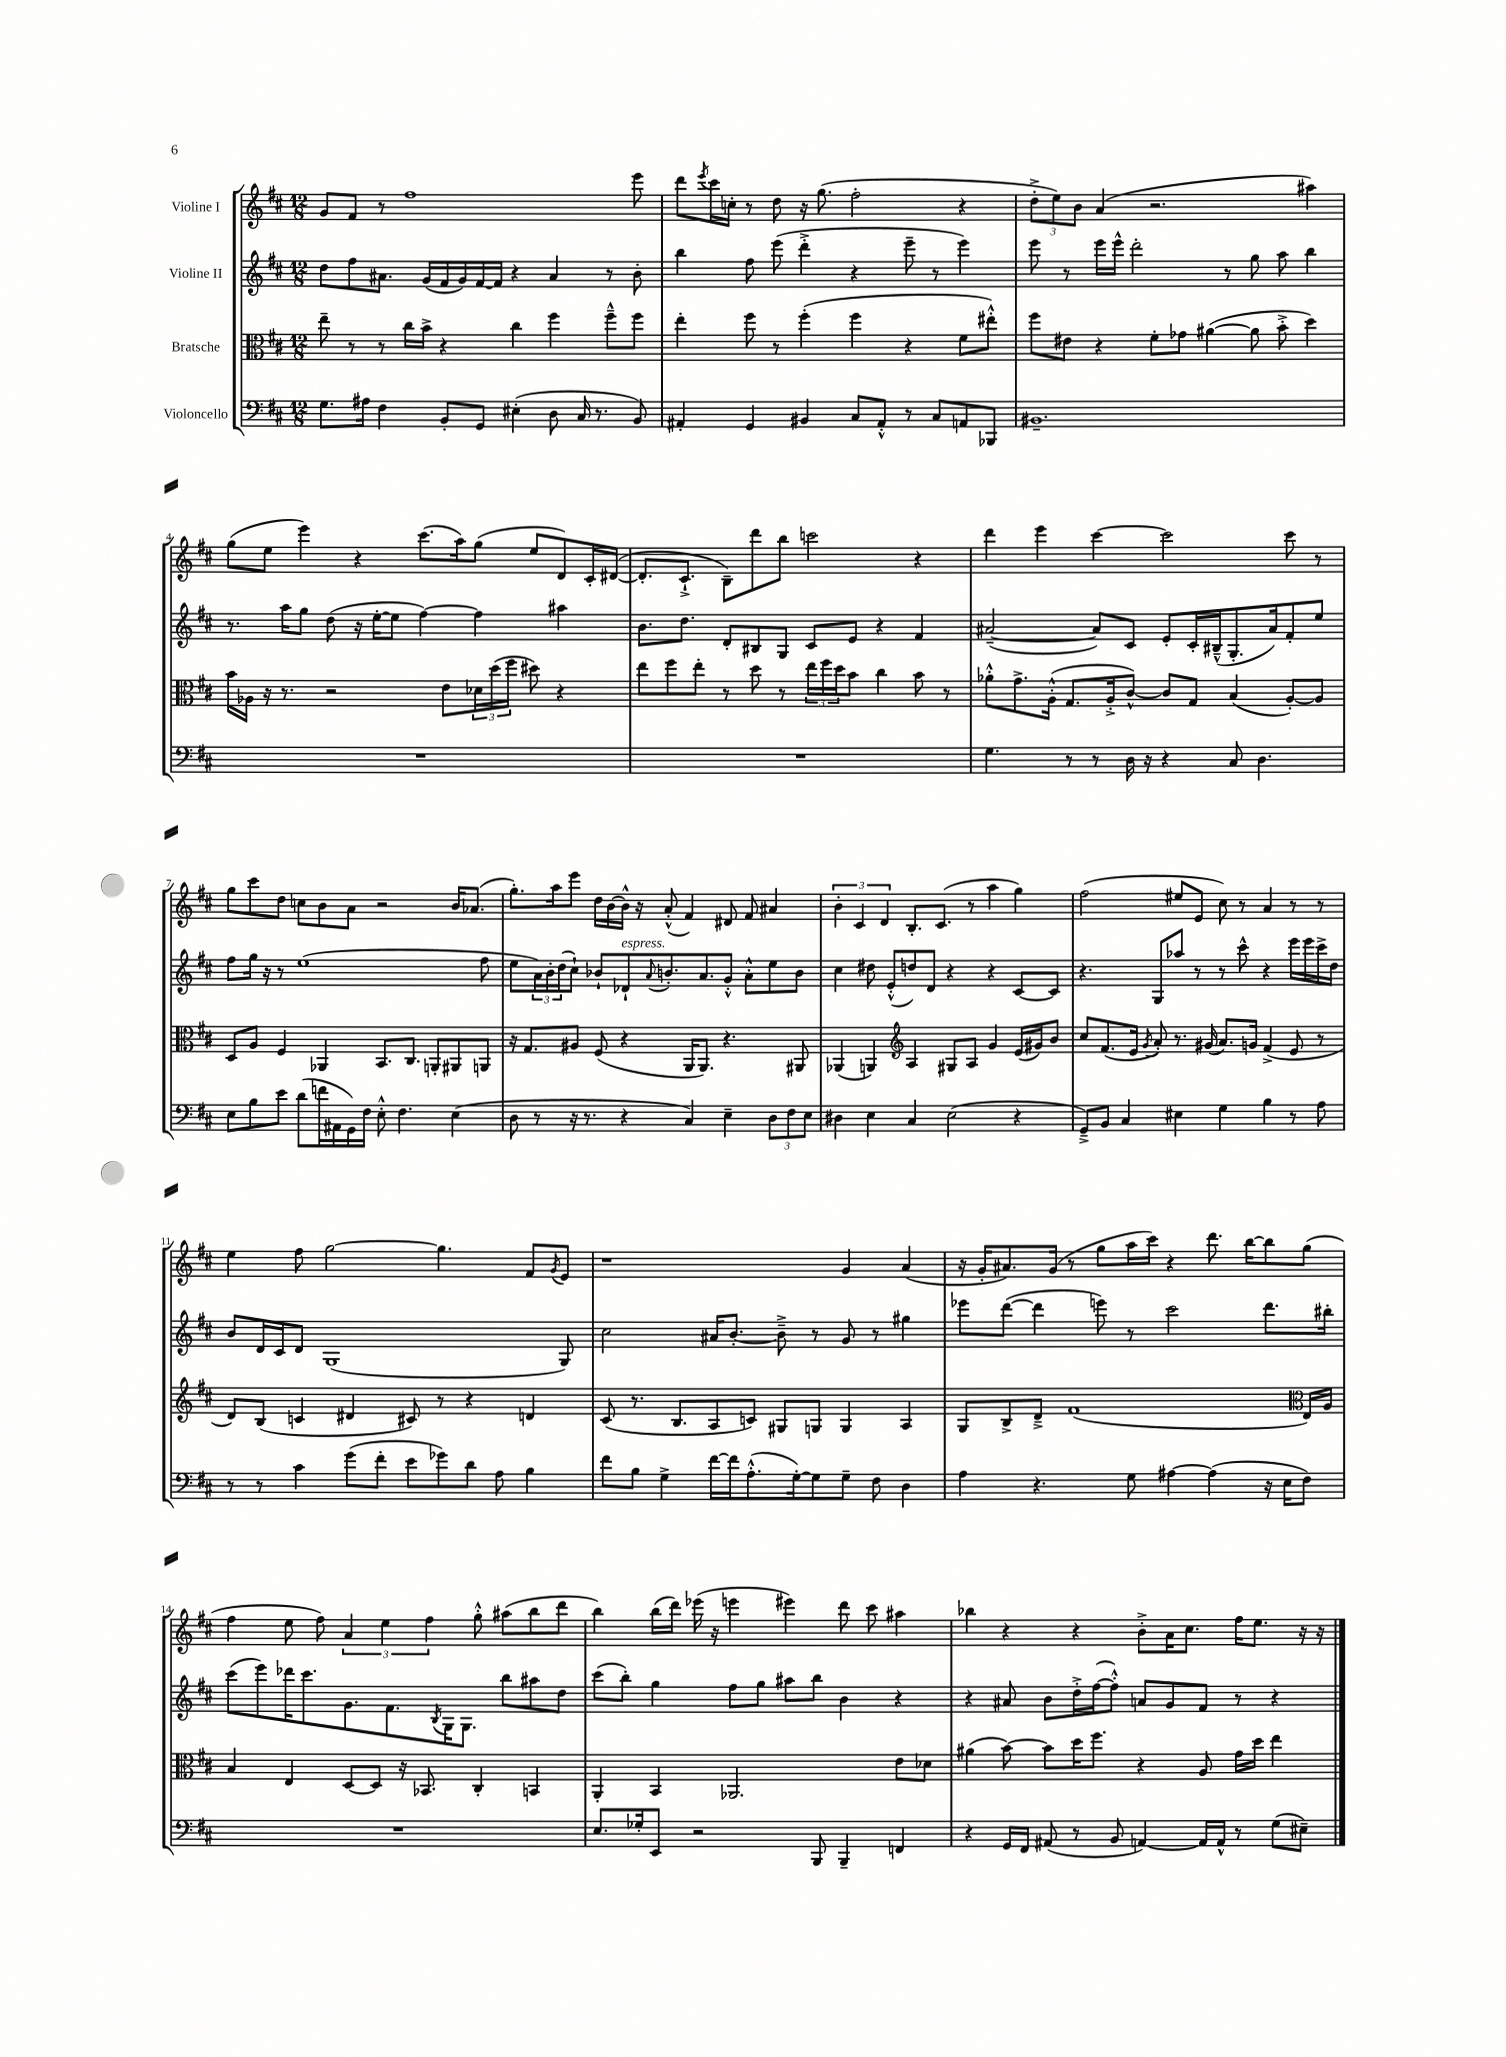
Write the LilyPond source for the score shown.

<<
\new StaffGroup <<
\new Staff = "s0" \with { instrumentName = "Violine I" } {
    \clef treble \key d \major \numericTimeSignature \time 12/8
    g'8 fis'8 r8 fis''1 e'''8 |
    d'''8 \acciaccatura { e'''8 } cis'''16 c''16-. r8 d''8 r16 g''8.( fis''2-. r4 |
    \tuplet 3/2 { d''8-.-> e''8) b'8 } a'4( r2. ais''4) |
    g''8( e''8 e'''4) r4 cis'''8.( a''16) g''8( e''8 d'8) cis'16-. dis'16~( |
    dis'8.-. cis'8.-!-> b8--) d'''8 b''8 c'''2 r4 |
    d'''4 e'''4 cis'''4~ cis'''2 cis'''8 r8 |
    g''8 cis'''8 d''8 c''8 b'8 a'8 r2 b'16 aes'8.( |
    g''8.-.) a''16 e'''8 d''16 b'16~ b'16-^ r16 a'8-.-^( fis'4) dis'8 fis'8 ais'4 |
    \tuplet 3/2 { b'4-. cis'4 d'4 } b8.-. cis'8.( r8 a''4 g''4) |
    fis''2( eis''8 e'8 cis''8) r8 a'4 r8 r8 |
    e''4 fis''8 g''2~ g''4. fis'8 \acciaccatura { g'8 } e'8 |
    r1 g'4 a'4( |
    r16 g'16-. ais'8.) g'16( r8 g''8 a''16 cis'''16) r4 d'''8. b''16~ b''8 g''8( |
    fis''4 e''8 fis''8) \tuplet 3/2 { a'4 e''4 fis''4 } g''8-.-^ ais''8( b''8 d'''8 |
    b''4) b''16( d'''16) ees'''16( r16 e'''4 eis'''4) d'''8 cis'''8 ais''4 |
    bes''4 r4 r4 b'8-.-> a'16 cis''8. fis''16 e''8. r16 r16 \bar "|." |
}
\new Staff = "s1" \with { instrumentName = "Violine II" } {
    \clef treble \key d \major \numericTimeSignature \time 12/8
    d''8 fis''8 ais'8. g'16( fis'16 g'16) fis'16~ fis'16 r4 ais'4 r8 b'8-. |
    b''4 fis''8 e'''8( d'''4-.-> r4 e'''8-- r8 e'''4) |
    e'''8 r8 e'''16 e'''16-^ d'''2-. r8 g''8 a''8 b''4 |
    r8. a''16 g''8 d''8( r16 e''16~-. e''8 fis''4~) fis''4 ais''4 |
    b'8. d''8. d'8-. bis8 g8 cis'8 e'8 r4 fis'4 |
    ais'2~--( ais'8) cis'8 e'8-. cis'16-. bis16---^( g8.-. ais'16) fis'8-. e''8 |
    fis''8 g''16 r16 r8 e''1( fis''8 |
    e''8 \tuplet 3/2 { a'16) b'16-. d''16( } cis''8-!) bes'8-! des'8-!^\markup { \italic "espress." } \appoggiatura { a'8 } b'8.-. a'8. g'8-.-^ a'8-.-^ e''8 b'8 |
    cis''4 dis''8 e'8-.-^( d''8) d'8 r4 r4 cis'8~ cis'8 |
    r4. g8 aes''8 r8 r8 cis'''8-^ r4 e'''16 e'''16 cis'''16-> d''16 |
    b'8 d'16 cis'16 d'8 g1( g8) |
    cis''2 ais'16 b'8.~-. b'8---> r8 g'8 r8 gis''4 |
    ees'''8 d'''8~( d'''4 e'''8) r8 cis'''2 d'''8. bis''16-. |
    cis'''8( e'''8) des'''16 cis'''8. g'8. fis'8. \acciaccatura { b8 } g16 g8. b''8 ais''8 d''8 |
    cis'''8( b''8-.) g''4 fis''8 g''8 ais''8 b''8 b'4 r4 |
    r4 ais'8 b'8 d''16-.-> fis''16~( fis''8-.-^) a'8 g'8 fis'8 r8 r4 \bar "|." |
}
\new Staff = "s2" \with { instrumentName = "Bratsche" } {
    \clef alto \key d \major \numericTimeSignature \time 12/8
    e''8-- r8 r8 cis''16 b'16-> r4 cis''4 fis''4 fis''8---^ fis''8 |
    e''4-. fis''8 r8 fis''4-.( fis''4 r4 fis'8 eis''8-.-^) |
    fis''8 eis'8 r4 fis'8-. ges'8 ais'4~( ais'8 b'8-.-> d''4) |
    b'16 aes16 r16 r8. r2 e'8 \tuplet 3/2 { des'16 d''16( fis''16 } dis''8) r4 |
    e''8 fis''8 e''8-. r8 d''8 r8 \tuplet 3/2 { e''16 fis''16 d''16 } b'8 cis''4 b'8 r8 |
    aes'8-.-^ g'8.-> a16-.-^( g8. a16-.-> cis'8~-^) cis'8 g8 b4( a8~-.) a8 |
    d8 a8 fis4 aes,4 b,8. cis8. a,8-. ais,8 a,8 |
    r16 g8. ais8 fis8( r4 a,16 a,8.) r4. ais,8 |
    aes,4( a,4) \clef treble a4 gis8 a8 g'4 e'16( gis'16) b'8 |
    cis''8 fis'8.( e'16 \acciaccatura { g'8 } a'8-.) r8. gis'16( a'8.) g'16 fis'4->( e'8 r8 |
    d'8) b8( c'4 dis'4 cis'8) r8 r4 d'4 |
    cis'8( r8. b8. a8 c'8) gis8 g8 g4 a4 |
    g8 b8-> d'8---> fis'1( \clef alto e16) a16 |
    b4 e4 d8~ d8 r16 bes,8. cis4-. b,4 |
    a,4-. b,4 aes,2. e'8 des'8 |
    ais'4( b'8~) b'8 d''16 fis''8. r4 a8 g'16 d''16 e''4 \bar "|." |
}
\new Staff = "s3" \with { instrumentName = "Violoncello" } {
    \clef bass \key d \major \numericTimeSignature \time 12/8
    g8. ais16 fis4 b,8-. g,8 eis4-.( d8 cis16 r8. b,8) |
    ais,4-. g,4 bis,4 cis8 ais,8-.-^ r8 cis8 a,8 bes,,8 |
    bis,1.-- |
    R1. |
    R1. |
    g4. r8 r8 d16 r16 r4 cis8 d4. |
    e8 b8 e'8 d'8( f'16 ais,16 g,16) fis16 e8-.-^ fis4. e4( |
    d8 r8 r16 r8. r4 cis4) e4-- \tuplet 3/2 { d8 fis8 e8 } |
    dis4 e4 cis4 e2( r4 |
    g,8--->) b,8 cis4 eis4 g4 b4 r8 a8 |
    r8 r8 cis'4 g'8( fis'8-. e'8 ges'8) d'8 a8 b4 |
    fis'8 b8 g4-> fis'16~ fis'16 a8.-.-^( g16~-.) g8 g8-- fis8 d4 |
    a4 r4. g8 ais4~ ais4( r16 e16 fis8) |
    R1. |
    e8. ges16-. e,8 r2 b,,8 b,,4-- f,4 |
    r4 g,16 fis,16 ais,8( r8 b,8 a,4~) a,16 a,16-^ r8 g8( eis8--) \bar "|." |
}
>>
>>
